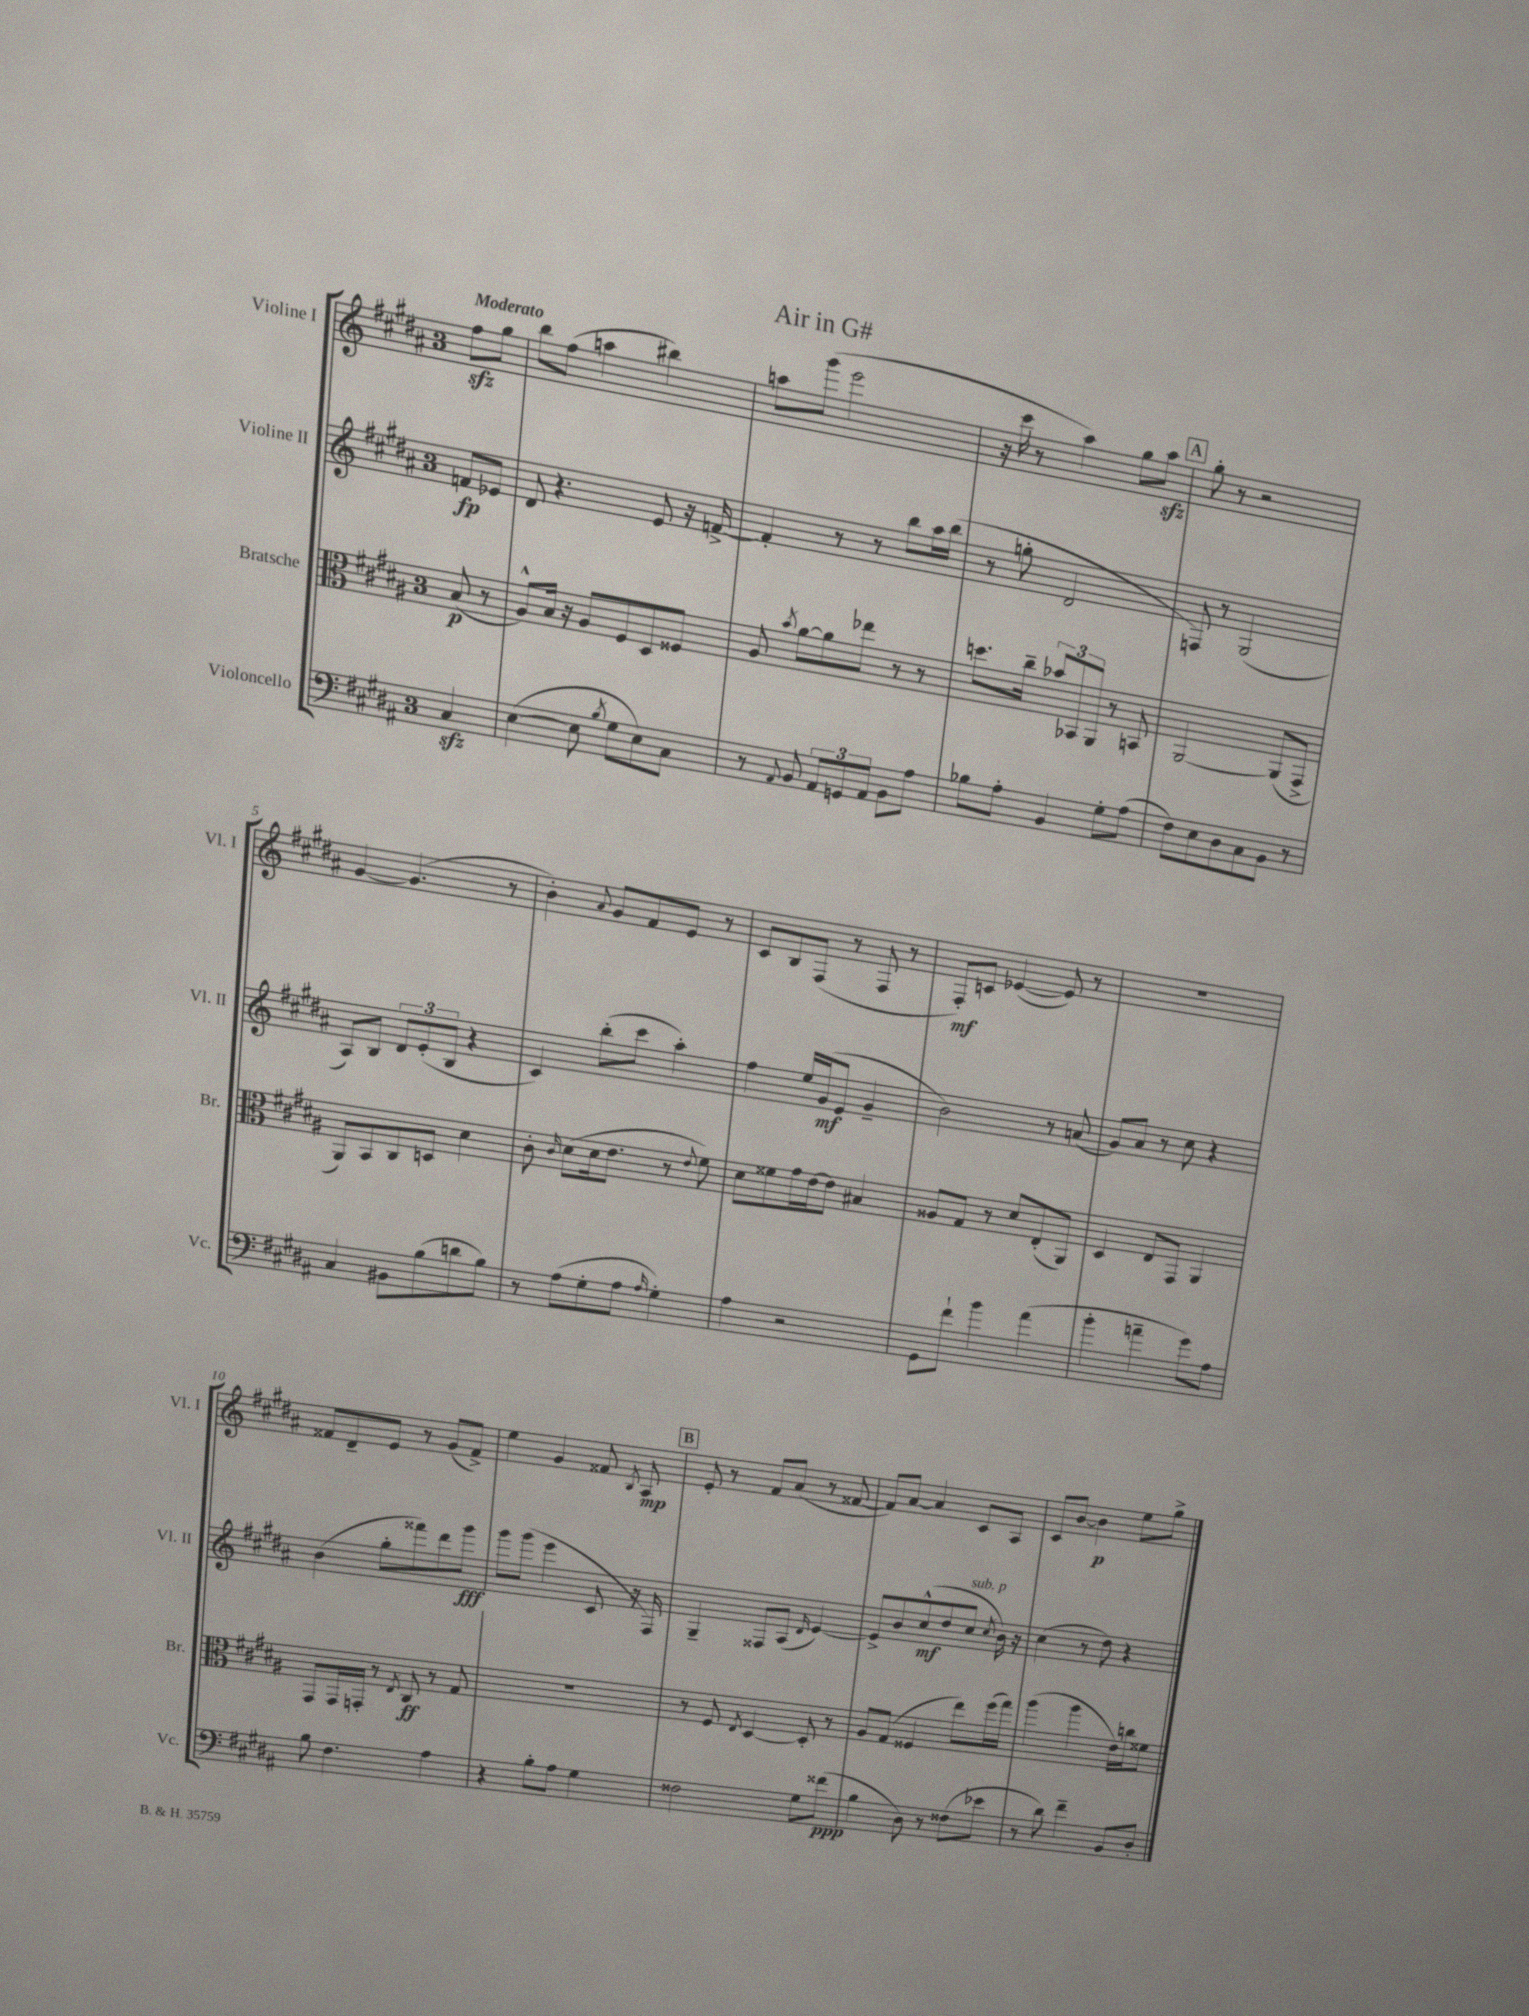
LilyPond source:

\header { title = "Air in G#" }
<<
\new StaffGroup <<
\new Staff = "s0" \with { instrumentName = "Violine I" shortInstrumentName = "Vl. I" } {
    \clef treble \key b \major \once \override Staff.TimeSignature.style = #'single-digit \time 3/4 \partial 4 \tempo "Moderato"
    \autoBeamOff fis''8[\sfz gis''8] |
    b''8[ fis''8]( a''4 bis''4) |
    a''8[ gis'''8]( e'''2 |
    r16 cis'''16 r8 ais''4) gis''8[ ais''8]\sfz |
    \mark \markup { \box "A" } gis''8-. r8 r2 |
    gis'4~ gis'4.( r8 |
    b'4-.) \appoggiatura { ais'8 } gis'8[ fis'8 e'8] r8 |
    cis'8[ b8 fis8]( r8 fis8 r8 |
    fis8[-.\mf) c'8] ees'4~( ees'8) r8 |
    R2. |
    fisis'8[ dis'8-- e'8] r8 gis'8[( fisis'8]->) |
    e''4 gis'4 fisis'8 \acciaccatura { b8 } ais8\mp |
    \mark \markup { \box "B" } e'8-. r8 fis'8[ ais'8]( r8 fisis'8~ |
    fisis'8[) ais'8]~ ais'4 cis'8[ ais8] |
    cis'8[ b'8]~ b'4\p e''8[ gis''8]-> \bar "|." |
}
\new Staff = "s1" \with { instrumentName = "Violine II" shortInstrumentName = "Vl. II" } {
    \clef treble \key b \major \once \override Staff.TimeSignature.style = #'single-digit \time 3/4 \partial 4
    \autoBeamOff f'8[\fp ees'8] |
    dis'8 r4. e'8 r16 f'16~-> |
    f'4-. r8 r8 b''8[ ais''16 b''16]( |
    r8 g''8-. dis'2 |
    \mark \markup { \box "A" } f8) r8 gis2( |
    ais8[) b8] \tuplet 3/2 { dis'8[ e'8-.( b8] } r4 |
    cis'4) b''8[-.( cis'''8] ais''4-.) |
    fis''4 e''16[ gis'16\mf( e'8] gis'4-- |
    b'2) r8 a'8( |
    gis'8[) ais'8] r8 cis''8 r4 |
    b'4( gis''8[-. fisis'''8) dis'''8 gis'''8]\fff |
    gis'''8[ gis'''8]( e'''4 cis'8 r16 fis16) |
    \mark \markup { \box "B" } gis4-- fisis8[ ais8]( \grace { dis'16 } e'4~) |
    e'8[-> b'8 cis''8-^\mf( dis''8 cis''8]^\markup { \italic "sub. p" } \acciaccatura { cis''8 } b'16) r16 |
    cis''4( r8 dis''8) r4 \bar "|." |
}
\new Staff = "s2" \with { instrumentName = "Bratsche" shortInstrumentName = "Br." } {
    \clef alto \key b \major \once \override Staff.TimeSignature.style = #'single-digit \time 3/4 \partial 4
    \autoBeamOff b8\p( r8 |
    ais8[-^) b16] r16 ais8[ fis8 dis8 fisis8] |
    ais8 \acciaccatura { b'8 } ais'8[~ ais'8 ees''8] r8 r8 |
    d''8.[ cis''16]-- \tuplet 3/2 { bes'8[ bes,8 ais,8] } r8 b,8 |
    \mark \markup { \box "A" } ais,2~ ais,8[( gis,8]-> |
    ais,8[) b,8 cis8 d8] dis'4 |
    cis'8-. \grace { cis'16 } dis'8[( dis'16 e'8.] r8 \appoggiatura { e'8 } fis'8) |
    dis'8[ fisis'8 gis'16 e'16~ e'8] bis4 |
    aisis8[ gis8] r8 dis'8[ e8-.( ais,8]) |
    dis4 e8[ gis,8] ais,4 |
    gis,8[ gis,16 g,16]-. r8 \acciaccatura { e8 } cis8\ff r8 gis8 |
    R2. |
    \mark \markup { \box "B" } r8 fis8 \acciaccatura { e8 } dis4~ dis8-. r8 |
    ais8[ gis8]( fisis4 e''8[) fis''16( gis''16]) |
    ais''4( ais''4 e'16[) c''16 fisis'8] \bar "|." |
}
\new Staff = "s3" \with { instrumentName = "Violoncello" shortInstrumentName = "Vc." } {
    \clef bass \key b \major \once \override Staff.TimeSignature.style = #'single-digit \time 3/4 \partial 4
    \autoBeamOff cis4\sfz |
    e4~( e8 \acciaccatura { b8 } gis8[ e8) cis8] |
    r8 \appoggiatura { ais,8 } b,8 \tuplet 3/2 { ais,8[ g,8 ais,8] } b,8[ ais8] |
    bes8[ ais8]-. b,4 gis8[-. ais8]( |
    \mark \markup { \box "A" } fis8[) e8 dis8 cis8 b,8] r8 |
    cis4 bis,8[ b8( d'8 b8]) |
    r8 ais8[( gis8-. ais8] \grace { ais16 } gis4-.) |
    ais4 r2 |
    gis,8[ fis'8]-! b'4 ais'4( |
    b'4-. a'4-- gis'8[) ais8] |
    b8 fis4. ais4 |
    r4 b8[-. ais8] gis4 |
    \mark \markup { \box "B" } fisis2 gis8[ fisis'8]\ppp( |
    b4 dis8) r8 fisis8[( ees'8] |
    r8 dis'8) fis'4-- b,8[ dis8]-. \bar "|." |
}
>>
>>
